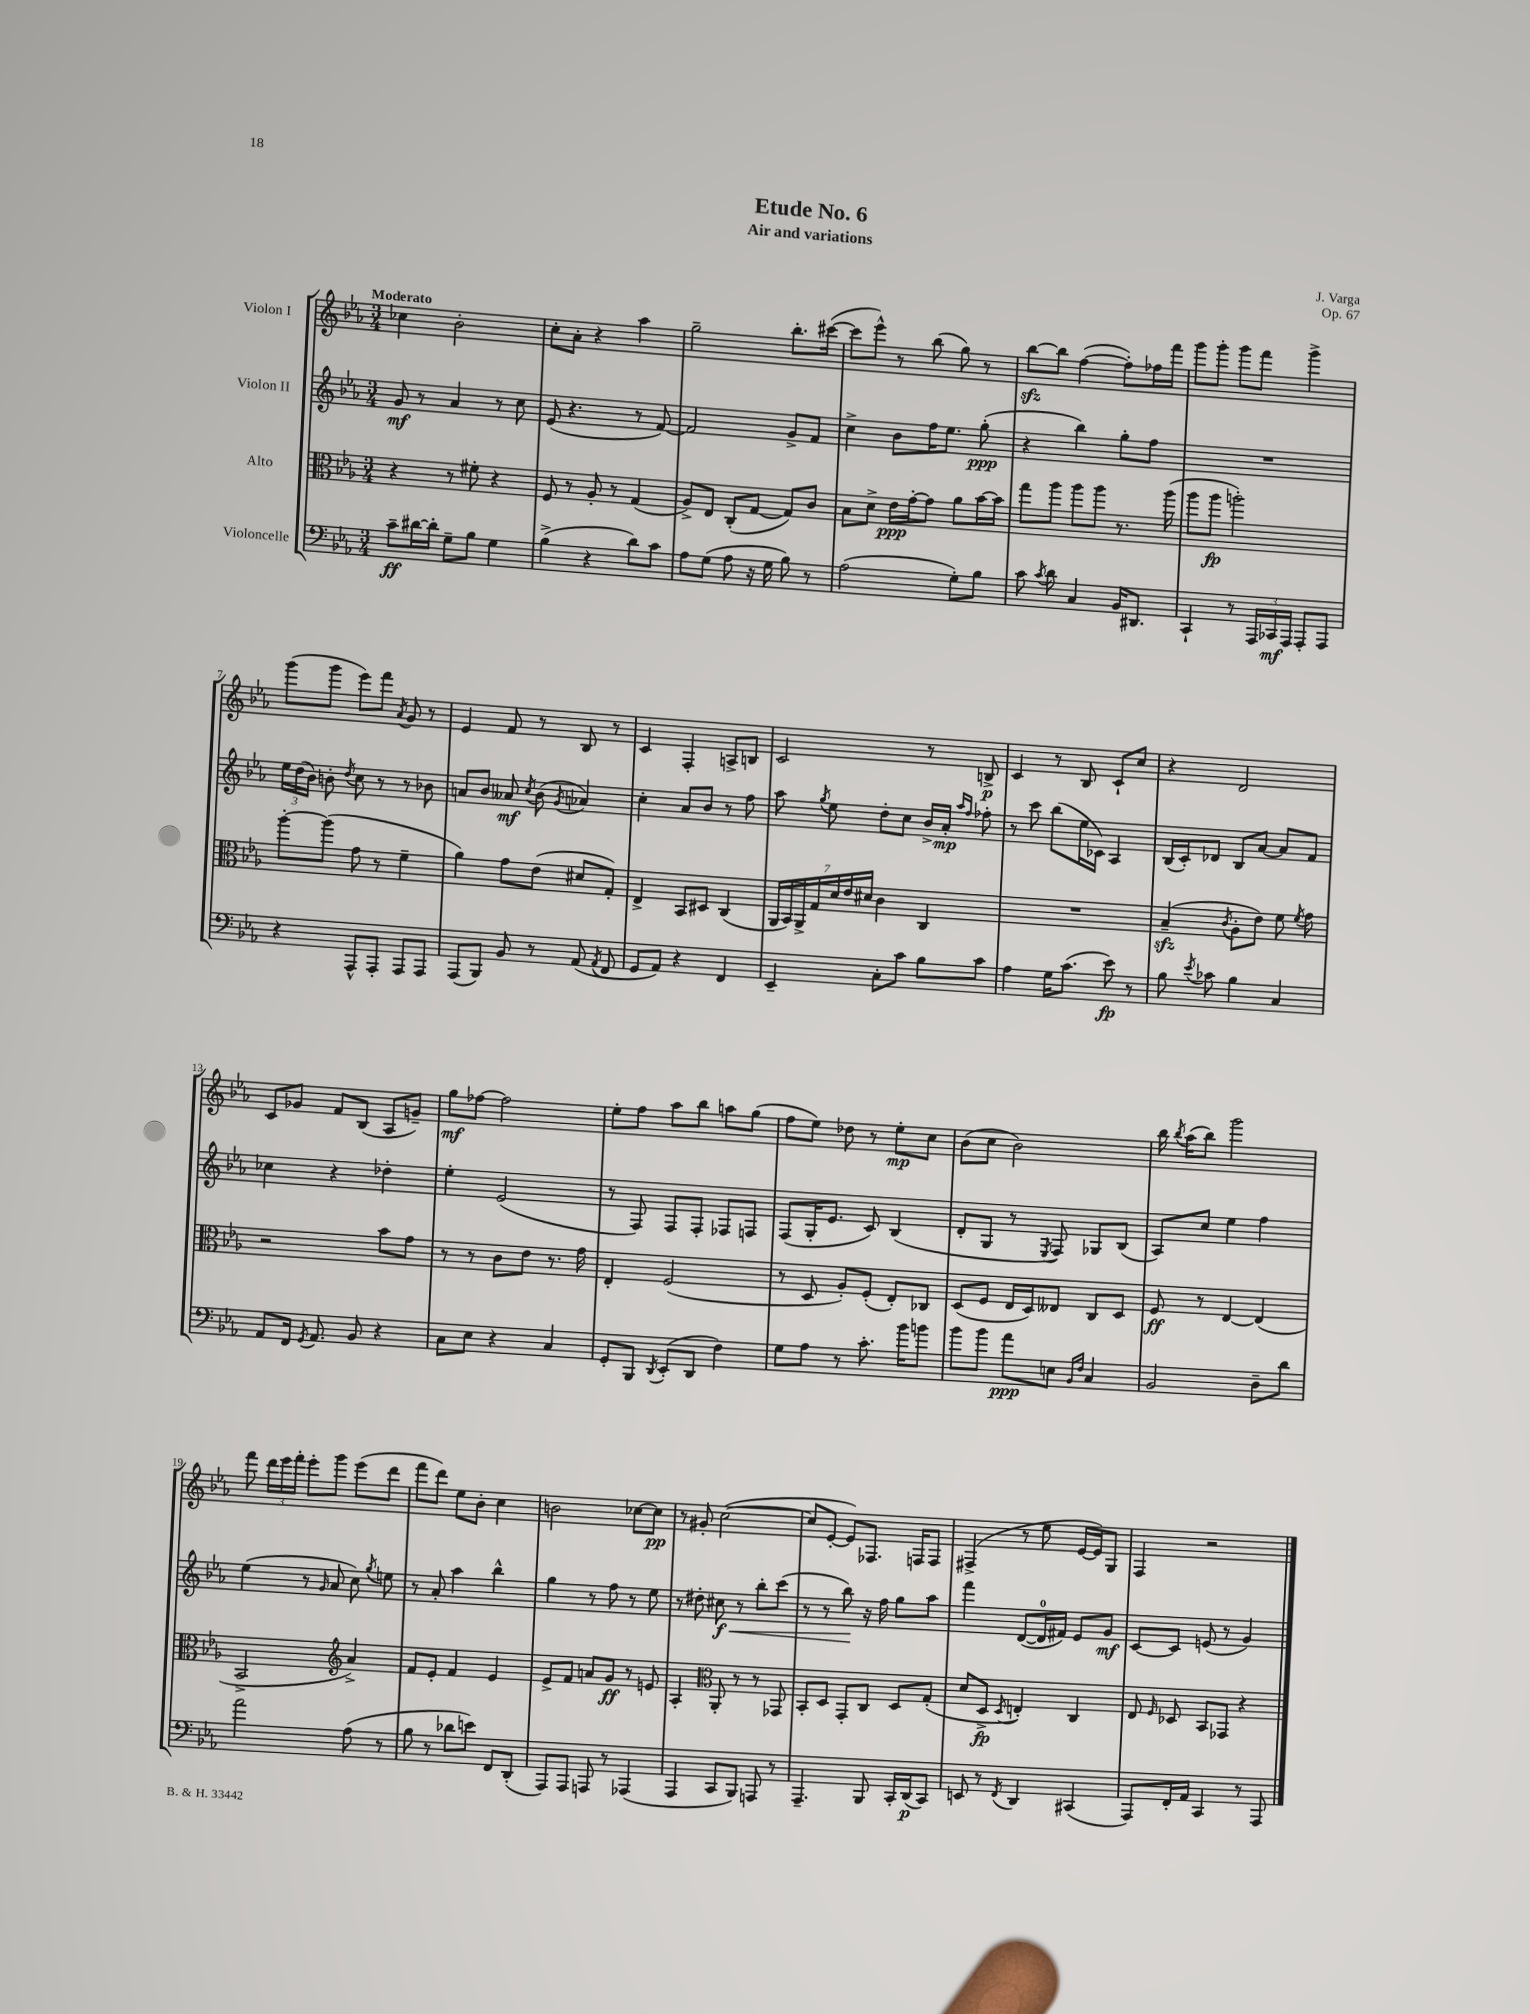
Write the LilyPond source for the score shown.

\header { title = "Etude No. 6" composer = "J. Varga" subtitle = "Air and variations" opus = "Op. 67" }
<<
\new StaffGroup <<
\new Staff = "s0" \with { instrumentName = "Violon I" } {
    \clef treble \key ees \major \numericTimeSignature \time 3/4 \tempo "Moderato"
    \autoBeamOff ces''4 bes'2-. |
    c''8[-. aes'8]-. r4 aes''4 |
    g''2-- bes''8.[-. cis'''16]~( |
    cis'''8[ ees'''8]-^) r8 bes''8( g''8) r8 |
    bes''8[~\sfz bes''8] f''4~( f''8[-.) fes''16 f'''16] |
    g'''8[ g'''8]-. g'''8[ f'''8] g'''4-> |
    g'''8[( g'''8] ees'''8[) f'''8] \acciaccatura { aes'8 } g'8 r8 |
    ees'4 f'8 r8 bes8 r8 |
    c'4 f4-. a8[-> b8] |
    c'2 r8 b8->\p |
    c'4 r8 bes8 c'8[-! c''8] |
    r4 d'2 |
    c'8[ ges'8] f'8[ bes8]( aes8[ g'8]--) |
    g''8[\mf fes''8]~ fes''2 |
    ees''8[-. f''8] aes''8[ bes''8] a''8[ g''8]( |
    f''8[ ees''8]) des''8 r8 ees''8[-.\mp c''8] |
    bes'8[( c''8] bes'2) |
    bes''16 \acciaccatura { bes''8 } aes''16[( bes''8]) g'''2 |
    f'''8 \tuplet 3/2 { d'''16[ ees'''16 f'''16]-. } ees'''8[-. g'''8] ees'''8[( d'''8] |
    f'''8[ d'''8]) ees''8[ bes'8]-. c''4 |
    b'2 ces''8[~ ces''8]\pp |
    r8 gis'8-. c''2~( |
    c''8[ ees'8]~-. ees'8[) fes8.] f16[ f8] |
    fis4->( r8 ees''8 ees'16[~ ees'16) g8] |
    f4 r2 \bar "|." |
}
\new Staff = "s1" \with { instrumentName = "Violon II" } {
    \clef treble \key ees \major \numericTimeSignature \time 3/4
    \autoBeamOff g'8\mf r8 aes'4 r8 c''8 |
    ees'8( r4. r8 f'8~) |
    f'2 g'8[-> f'8] |
    c''4-> bes'8[ f''16 ees''8.] g''8-.\ppp( |
    r4 bes''4) g''8[-. f''8] |
    R2. |
    \tuplet 3/2 { ees''16[ d''16( bes'16]) } b'8-. \acciaccatura { d''8 } c''8 r8 r8 bes'8 |
    a'8[ bes'8] aeses'8\mf \acciaccatura { c''8 } bes'8( \acciaccatura { g'8 } aes'4) |
    c''4-. aes'8[ bes'8] r8 f''8 |
    aes''8 \acciaccatura { g''8 } ees''8 d''8[-. c''8] bes'16[-> aes'16]-.\mp \grace { aes''16[ f''16] } fes''8-. |
    r8 c'''8 bes''8[( ees''16 ces'16]) aes4 |
    bes16[( c'16-.) des'8] bes8[ aes'8]~ aes'8[ f'8] |
    ces''4 r4 des''4-. |
    ees''4-. ees'2( |
    r8 f8) f8[ f8]-. fes8[ f8] |
    f8[( g16-. ees'8.] c'8) bes4( |
    d'8[-. g8] r8 \acciaccatura { ees8 } f8) ges8[ bes8]( |
    aes8[) c''8] ees''4 f''4 |
    ees''4( r8 \grace { g'16 } aes'8 c''8) \acciaccatura { g''8 } e''8 |
    r8 aes'8-. aes''4 bes''4-^ |
    g''4 r8 f''8 r8 ees''8 |
    r8 dis''8-. cis''8\f\< r8 bes''8[-. c'''8]( |
    r8 r8 bes''8\!) r16 f''16 g''8[ aes''8] |
    f'''4 d'8[~( d'16-0 fis'16]) ees'8[ g'8]\mf |
    c'8[~ c'8] e'8( r8 g'4) \bar "|." |
}
\new Staff = "s2" \with { instrumentName = "Alto" } {
    \clef alto \key ees \major \numericTimeSignature \time 3/4
    \autoBeamOff r4 r8 fis'8-. r4 |
    f8 r8 aes8-. r8 g4( |
    aes8[->) ees8] c8[-.( g8]~ g8[) c'8] |
    bes8[ d'8]-> ees'16[\ppp g'16~-. g'8] aes'8[ bes'16~ bes'16] |
    g''8[ aes''8] aes''8[ aes''8] r8. aes''16( |
    aes''8[ aes''8]\fp a''2-.) |
    aes''8[~-. aes''8]( g'8 r8 f'4-- |
    aes'4) g'8[ ees'8]( dis'8[ g8]-.) |
    ees4-> bes,8[ dis8] c4( |
    \tuplet 7/4 { aes,16[ bes,16) aes,16-> g16 d'16 ees'16 dis'16] } c'4 c4 |
    R2. |
    bes4--\sfz( \acciaccatura { c'8 } aes8[-. ees'8]) f'8 \acciaccatura { f'8 } g'8 |
    r2 bes'8[ g'8] |
    r8 r8 c'8[ ees'8] r8. g'16 |
    ees4-. f2( |
    r8 d8 aes8[-.) f8]-.( ees8[-.) ces8] |
    d8[( f8] ees16[ d16) eeses8] c8[ d8] |
    f8\ff r8 ees4~ ees4( |
    bes,2-> \clef treble aes'4->) |
    f'8[ ees'8]-. f'4 ees'4 |
    ees'8[-> f'8] a'8[ g'8]\ff r8 e'8 |
    aes4-. \clef alto aes,8-. r8 r8 ges,8 |
    bes,8[-. d8] g,8[-. c8] d8[ g8]-.( |
    d'8[ d8]->\fp \acciaccatura { d8 } e4-.) c4 |
    ees8 \grace { f16 } des8 bes,8[ ges,8] r4 \bar "|." |
}
\new Staff = "s3" \with { instrumentName = "Violoncelle" } {
    \clef bass \key ees \major \numericTimeSignature \time 3/4
    \autoBeamOff c'8[--\ff dis'16~ dis'16]-. g8[-- bes8] g4 |
    bes4->( r4 d'8[) c'8] |
    aes8[ g8]( aes8 r16 g16 bes8) r8 |
    aes2( g8[-.) bes8] |
    c'8 \acciaccatura { c'8 } d'8 c4 bes,16[ dis,8.] |
    c,4-! r8 \tuplet 3/2 { aes,,16[ ces,16\mf aes,,16] } aes,,8[-. aes,,8] |
    r4 aes,,8[-^ aes,,8]-. aes,,8[ aes,,8] |
    aes,,8[( bes,,8]) bes,8 r8 aes,8( \acciaccatura { aes,8 } f,8 |
    g,8[ aes,8]) r4 f,4 |
    ees,4-- c8[-. c'8] bes8[ c'8] |
    aes4 g16[ c'8.]( ees'8\fp) r8 |
    bes8 \acciaccatura { ees'8 } ces'8 bes4 c4 |
    aes,8[ f,16] \acciaccatura { g,8 } aes,8. bes,8 r4 |
    c8[ ees8] r4 c4 |
    g,8[-. bes,,8] \acciaccatura { d,8 } ees,8[-.( d,8] f4) |
    g8[ aes8] r8 c'8.-. bes'16[ b'8] |
    bes'8[ bes'8] aes'8[\ppp e8] \grace { bes,16[ f16] } c4 |
    bes,2 d8[-- d'8] |
    aes'2 aes8( r8 |
    bes8 r8 des'8[ e'8]) f,8[ d,8]-.( |
    aes,,8[) aes,,8] a,,8 r8 aes,,4( |
    aes,,4 c,8[ bes,,8]) a,,8 r8 |
    aes,,4.-- bes,,8 c,16[-. d,16\p( c,8]) |
    e,8 r8 \acciaccatura { f,8 } d,4 cis,4( |
    aes,,8[) f,16-. aes,16] c,4 r8 aes,,8 \bar "|." |
}
>>
>>
